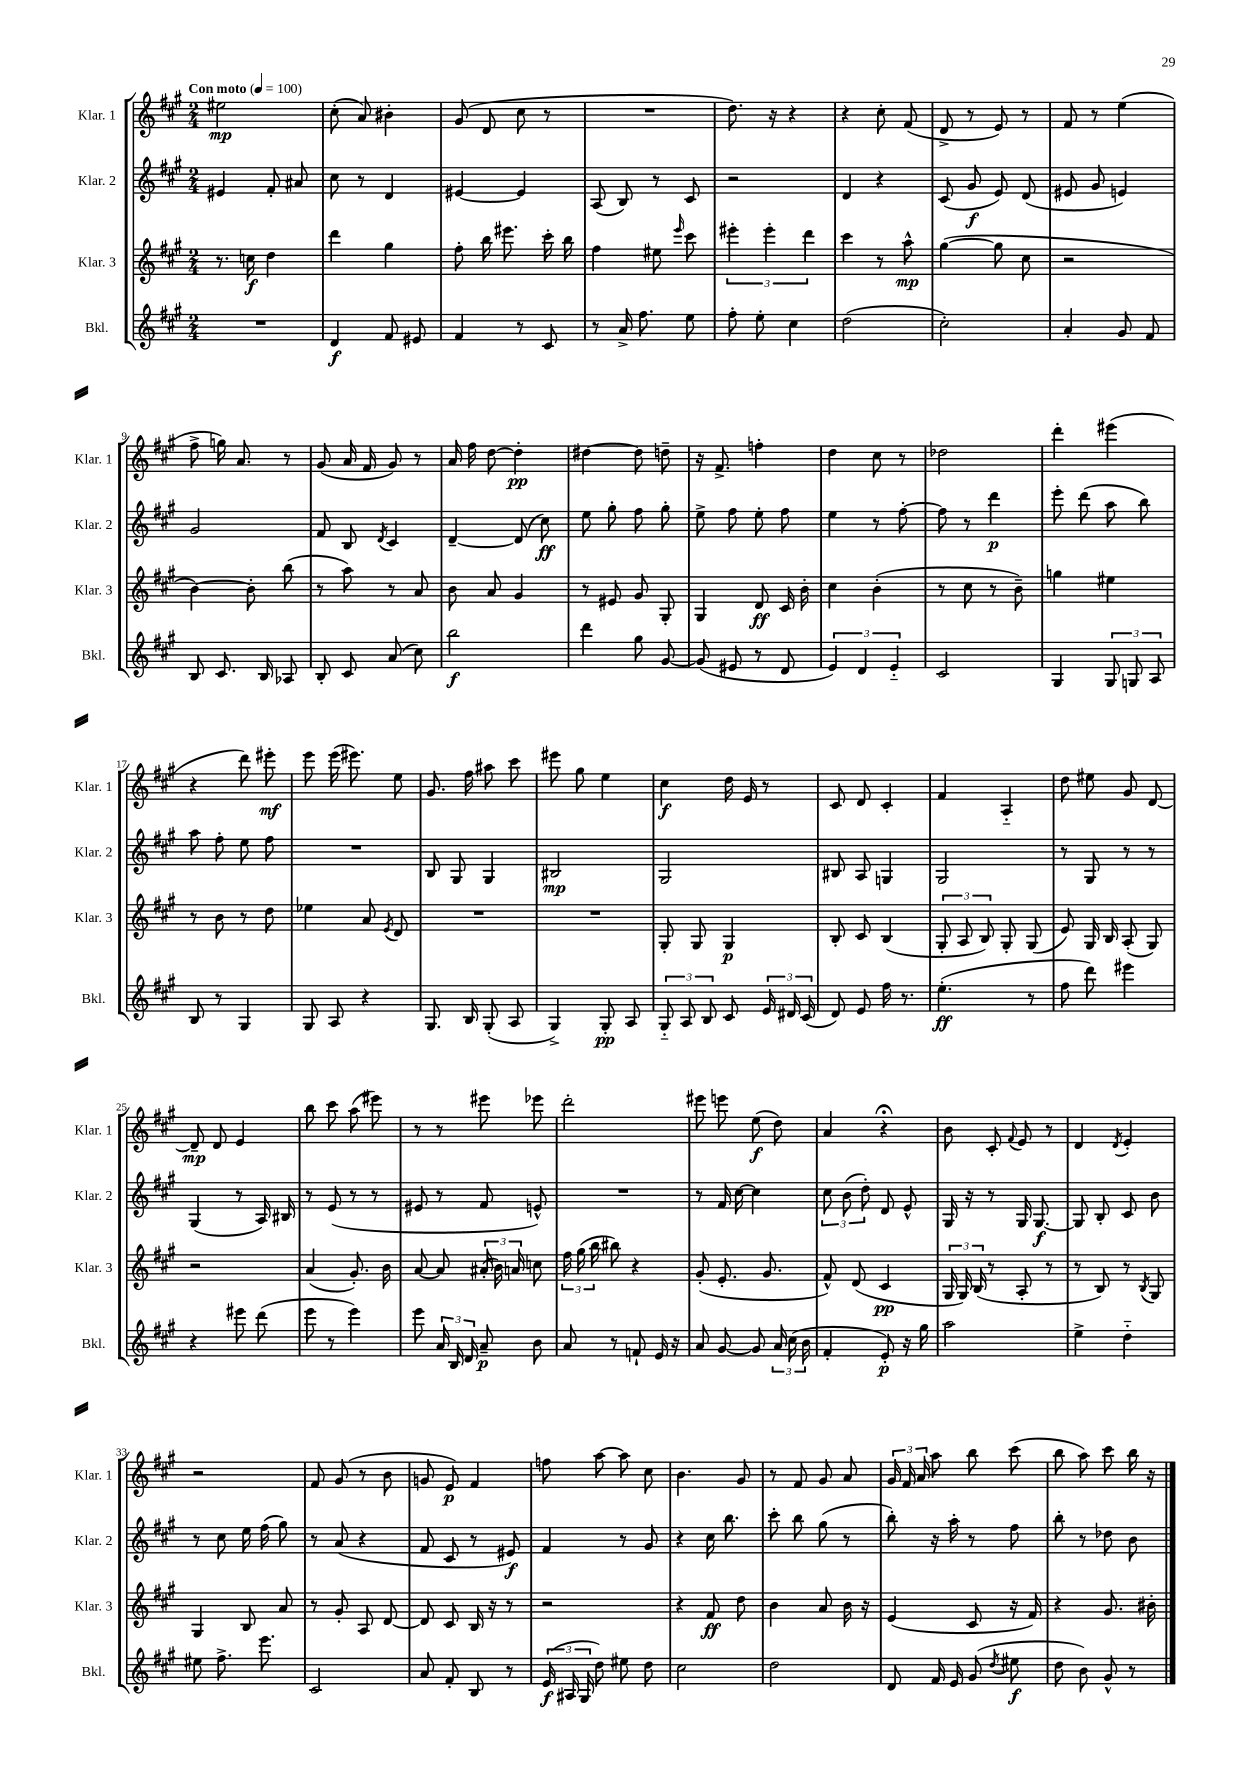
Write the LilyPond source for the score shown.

<<
\new StaffGroup <<
\new Staff = "s0" \with { instrumentName = "Klar. 1" shortInstrumentName = "Klar. 1" } {
    \clef treble \key a \major \numericTimeSignature \time 2/4 \tempo "Con moto" 4 = 100
    \autoBeamOff eis''2\mp |
    cis''8-.( a'8) bis'4-. |
    gis'8( d'8 cis''8 r8 |
    R2 |
    d''8.) r16 r4 |
    r4 cis''8-. fis'8( |
    d'8-> r8 e'8) r8 |
    fis'8 r8 e''4( |
    fis''8-> g''16) a'8. r8 |
    gis'8( a'16 fis'16 gis'8) r8 |
    a'16 fis''16 d''8~ d''4-.\pp |
    dis''4~ dis''8 d''8-- |
    r16 fis'8.-> f''4-. |
    d''4 cis''8 r8 |
    des''2 |
    d'''4-. eis'''4( |
    r4 d'''8) eis'''8-.\mf |
    e'''8 e'''16( eis'''8.) e''8 |
    gis'8. fis''16 ais''8 cis'''8 |
    eis'''8 gis''8 e''4 |
    cis''4\f d''16 e'16 r8 |
    cis'8 d'8 cis'4-. |
    fis'4 a4-_ |
    d''8 eis''8 gis'8 d'8~ |
    d'8--\mp d'8 e'4 |
    b''8 cis'''8 a''8( eis'''8) |
    r8 r8 eis'''8 ees'''8 |
    d'''2-. |
    eis'''8 e'''8 e''8\f( d''8) |
    a'4 r4\fermata |
    b'8 cis'8-. \appoggiatura { fis'8 } e'8 r8 |
    d'4 \acciaccatura { d'8 } e'4-. |
    r2 |
    fis'8 gis'8( r8 b'8 |
    g'8 e'8\p) fis'4 |
    f''8 a''8~ a''8 cis''8 |
    b'4. gis'8 |
    r8 fis'8 gis'8 a'8 |
    \tuplet 3/2 { gis'16 fis'16 a'16 } a''8 b''8 cis'''8( |
    b''8 a''8) cis'''8 b''16 r16 \bar "|." |
}
\new Staff = "s1" \with { instrumentName = "Klar. 2" shortInstrumentName = "Klar. 2" } {
    \clef treble \key a \major \numericTimeSignature \time 2/4
    \autoBeamOff eis'4 fis'8-. ais'8 |
    cis''8 r8 d'4 |
    eis'4~ eis'4 |
    a8( b8) r8 cis'8 |
    r2 |
    d'4 r4 |
    cis'8( gis'8\f e'8) d'8( |
    eis'8 gis'8 e'4) |
    gis'2 |
    fis'8 b8 \acciaccatura { d'8 } cis'4 |
    d'4~-- d'8( cis''8\ff) |
    e''8 gis''8-. fis''8 gis''8-. |
    e''8-> fis''8 e''8-. fis''8 |
    e''4 r8 fis''8~-. |
    fis''8 r8 d'''4\p |
    e'''8-. d'''8( a''8 b''8) |
    a''8 fis''8-. e''8 fis''8 |
    R2 |
    b8 gis8 gis4 |
    bis2\mp |
    gis2 |
    bis8 a8 g4 |
    gis2 |
    r8 gis8 r8 r8 |
    gis4( r8 a16) bis16 |
    r8 e'8( r8 r8 |
    eis'8 r8 fis'8 e'8-^) |
    R2 |
    r8 fis'16 cis''16~ cis''4 |
    \tuplet 3/2 { cis''8 b'8( d''8-.) } d'8 e'8-^ |
    gis16 r16 r8 gis16 gis8.~\f |
    gis8 b8-. cis'8 b'8 |
    r8 cis''8 e''16 fis''16( gis''8) |
    r8 a'8( r4 |
    fis'8 cis'8 r8 eis'8\f) |
    fis'4 r8 gis'8 |
    r4 cis''16 b''8. |
    cis'''8-. b''8 gis''8( r8 |
    b''8-.) r16 a''16-. r8 fis''8 |
    b''8-. r8 des''8 b'8 \bar "|." |
}
\new Staff = "s2" \with { instrumentName = "Klar. 3" shortInstrumentName = "Klar. 3" } {
    \clef treble \key a \major \numericTimeSignature \time 2/4
    \autoBeamOff r8. c''16\f d''4 |
    d'''4 gis''4 |
    fis''8-. b''16 eis'''8. cis'''16-. b''16 |
    fis''4 eis''8 \grace { e'''16 } cis'''8 |
    \tuplet 3/2 { eis'''4-. eis'''4-. d'''4 } |
    cis'''4 r8 a''8-^\mp |
    gis''4~( gis''8 cis''8 |
    r2 |
    b'4~) b'8-. b''8( |
    r8 a''8) r8 a'8 |
    b'8 a'8 gis'4 |
    r8 eis'8 gis'8 gis8-. |
    gis4 d'8\ff cis'16 b'16-. |
    cis''4 b'4-.( |
    r8 cis''8 r8 b'8--) |
    g''4 eis''4 |
    r8 b'8 r8 d''8 |
    ees''4 a'8 \acciaccatura { e'8 } d'8 |
    R2 |
    R2 |
    gis8-. gis8 gis4\p |
    b8-. cis'8 b4( |
    \tuplet 3/2 { gis8-. a8 b8) } gis8-. gis8( |
    e'8) gis16 b16 a8-.( gis8) |
    r2 |
    a'4( gis'8.-.) b'16 |
    a'8~ a'8 \tuplet 3/2 { ais'16-.( b'16) a'16 } c''8 |
    \tuplet 3/2 { fis''16 gis''16( b''16 } bis''8) r4 |
    gis'8-.( e'8.-. gis'8. |
    fis'8-^) d'8( cis'4\pp |
    \tuplet 3/2 { gis16 gis16) b16( } r8 a8-. r8 |
    r8 b8) r8 \acciaccatura { b8 } gis8 |
    gis4 b8 a'8 |
    r8 gis'8-. a8 d'8~ |
    d'8 cis'8 b16 r16 r8 |
    r2 |
    r4 fis'8\ff d''8 |
    b'4 a'8 b'16 r16 |
    e'4( cis'8 r16 fis'16) |
    r4 gis'8. bis'16-. \bar "|." |
}
\new Staff = "s3" \with { instrumentName = "Bkl." shortInstrumentName = "Bkl." } {
    \clef treble \key a \major \numericTimeSignature \time 2/4
    \autoBeamOff R2 |
    d'4\f fis'8 eis'8 |
    fis'4 r8 cis'8 |
    r8 a'16-> fis''8. e''8 |
    fis''8-. e''8-. cis''4 |
    d''2( |
    cis''2-.) |
    a'4-. gis'8 fis'8 |
    b8 cis'8. b16 aes8 |
    b8-. cis'8 a'8( cis''8) |
    b''2\f |
    d'''4 gis''8 gis'8~ |
    gis'8( eis'8 r8 d'8 |
    \tuplet 3/2 { e'4) d'4 e'4-_ } |
    cis'2 |
    gis4 \tuplet 3/2 { gis8 g8 a8 } |
    b8 r8 gis4 |
    gis8 a8 r4 |
    gis8. b16 gis8-.( a8 |
    gis4->) gis8-.\pp a8 |
    \tuplet 3/2 { gis8-_ a8 b8 } cis'8 \tuplet 3/2 { e'16 dis'16 cis'16( } |
    d'8) e'8 fis''16 r8. |
    e''4.-.\ff( r8 |
    fis''8 d'''8) eis'''4 |
    r4 eis'''8 d'''8( |
    e'''8 r8 e'''4) |
    e'''8 \tuplet 3/2 { a'16 b16 d'16 } a'8--\p b'8 |
    a'8 r8 f'8-! e'16 r16 |
    a'8 gis'8~ gis'8 \tuplet 3/2 { a'16 cis''16( b'16 } |
    fis'4-. e'8-.\p) r16 gis''16 |
    a''2 |
    e''4-> d''4-_ |
    eis''8 fis''8.-> e'''8. |
    cis'2 |
    a'8 fis'8-. b8 r8 |
    \tuplet 3/2 { e'16\f( ais16 gis16 } d''8) eis''8 d''8 |
    cis''2 |
    d''2 |
    d'8 fis'16 e'16 gis'8( \acciaccatura { d''8 } eis''8\f |
    d''8 b'8) gis'8-^ r8 \bar "|." |
}
>>
>>
